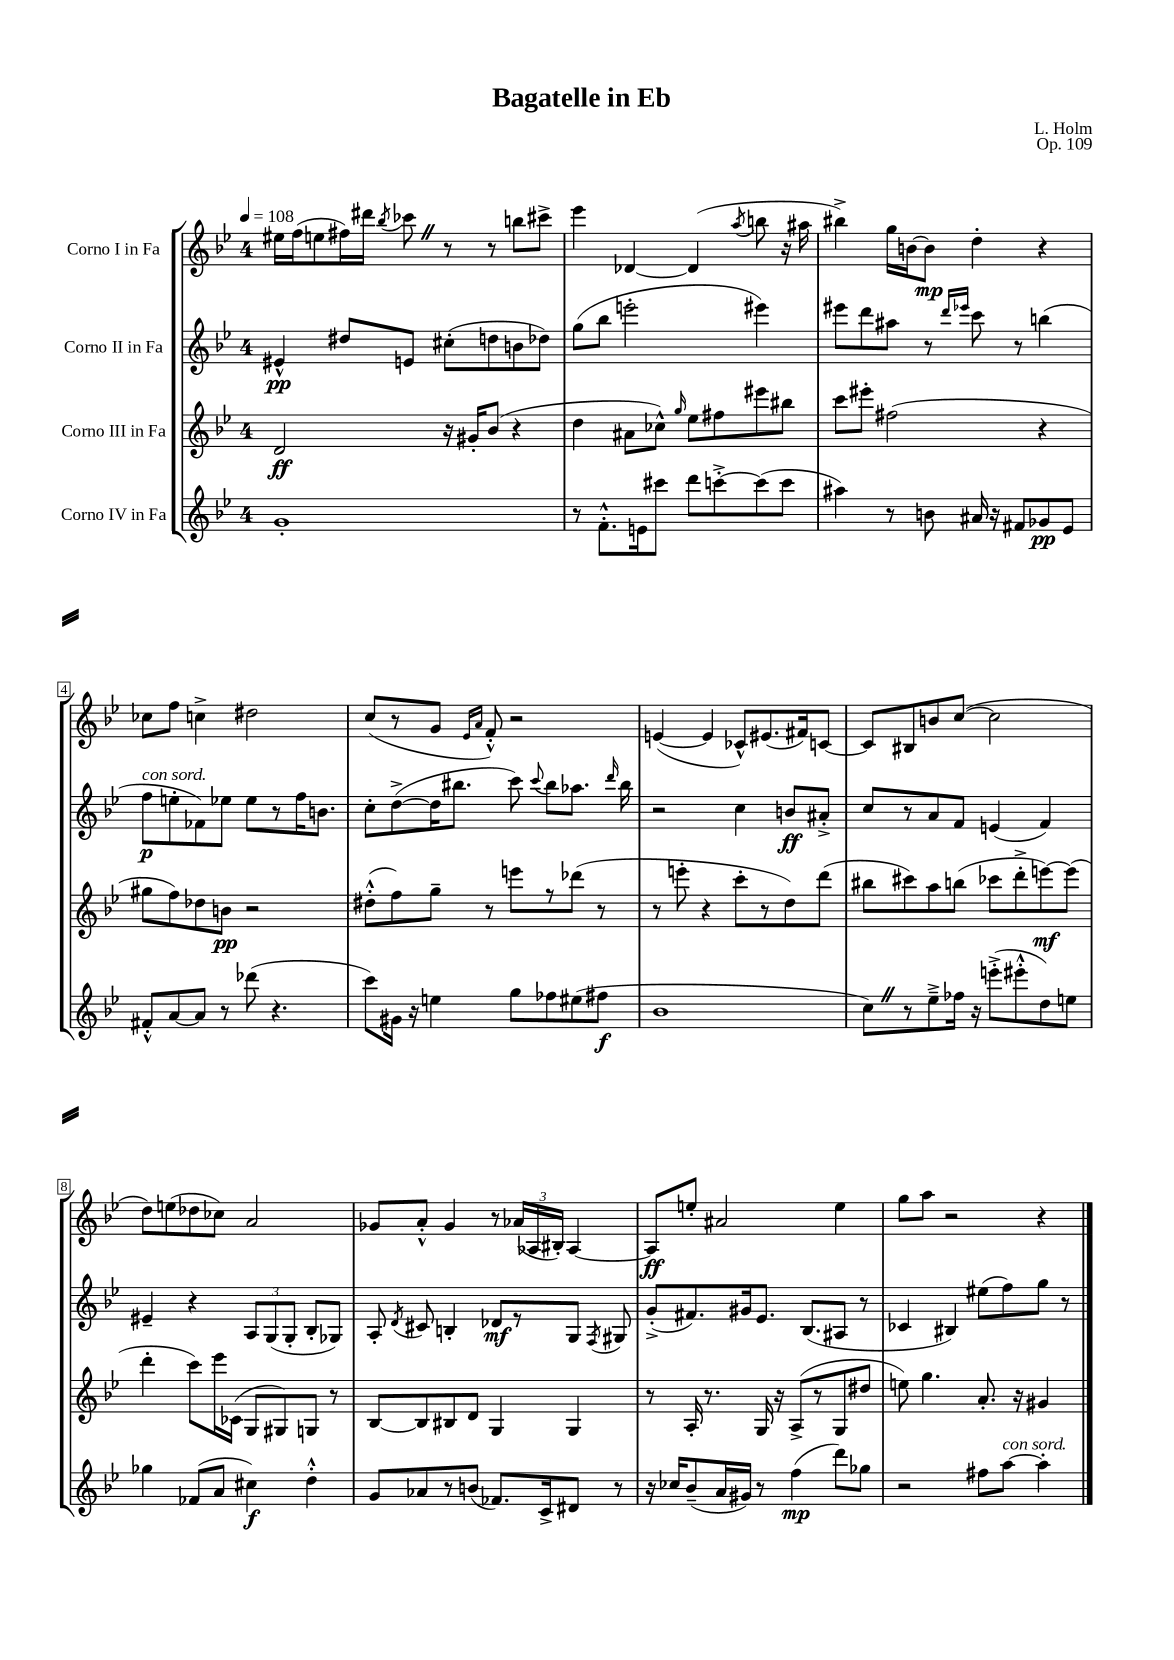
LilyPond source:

\header { title = "Bagatelle in Eb" composer = "L. Holm" opus = "Op. 109" }
<<
\new StaffGroup <<
\new Staff = "s0" \with { instrumentName = "Corno I in Fa" } {
    \clef treble \key bes \major \once \override Staff.TimeSignature.style = #'single-digit \time 4/4 \tempo 4 = 108
    \autoBeamOff eis''16[ f''16( e''8 fis''16) dis'''16] \acciaccatura { bes''8 } ces'''8 \once \override BreathingSign.text = \markup { \musicglyph "scripts.caesura.straight" } \breathe r8 r8 b''8[ cis'''8]-> |
    ees'''4 des'4~ des'4( \acciaccatura { a''8 } b''8 r16 ais''16 |
    bis''4->) g''16[ b'16~ b'8]\mp d''4-. r4 |
    ces''8[ f''8] c''4-> dis''2 |
    c''8[( r8 g'8] \grace { ees'16[ a'16] } f'8-.-^) r2 |
    e'4~( e'4 ces'8[-^) eis'8.( fis'16) c'8]~ |
    c'8[ bis8 b'8 c''8]~( c''2 |
    d''8[) e''8( des''8 ces''8]) a'2 |
    ges'8[ a'8]-.-^ ges'4 r8 \tuplet 3/2 { aes'16[( aes16 bis16]-.) } aes4~ |
    aes8[\ff e''8]-. ais'2 e''4 |
    g''8[ a''8] r2 r4 \bar "|." |
}
\new Staff = "s1" \with { instrumentName = "Corno II in Fa" } {
    \clef treble \key bes \major \once \override Staff.TimeSignature.style = #'single-digit \time 4/4
    \autoBeamOff eis'4-^\pp dis''8[ e'8] cis''8[-.( d''8 b'8 des''8]) |
    g''8[( bes''8] e'''2-. eis'''4) |
    eis'''8[ d'''8 ais''8] r8 \grace { d'''16[ ees'''16] } c'''8 r8 b''4( |
    f''8[\p^\markup { \italic "con sord." } e''8-. fes'8) ees''8] ees''8[ r8 f''16 b'8.] |
    c''8[-. d''8~->( d''16 bis''8.] c'''8) \appoggiatura { c'''8 } bis''8[ aes''8.] \grace { d'''16 } bis''16 |
    r2 c''4 b'8[\ff ais'8]-.-> |
    c''8[ r8 a'8 f'8] e'4( f'4) |
    eis'4-- r4 \tuplet 3/2 { a8[ g8( g8]-. } bes8[-. ges8]) |
    a8-. \acciaccatura { d'8 } cis'8 b4-. des'8[\mf r8 g8] \acciaccatura { f8 } gis8 |
    g'8[-.->( fis'8.) gis'16 ees'8.] bes8.[( ais8] r8 |
    ces'4 bis4) eis''8[( f''8) g''8] r8 \bar "|." |
}
\new Staff = "s2" \with { instrumentName = "Corno III in Fa" } {
    \clef treble \key bes \major \once \override Staff.TimeSignature.style = #'single-digit \time 4/4
    \autoBeamOff d'2\ff r16 gis'16[-. bes'8]( r4 |
    d''4 ais'8[ ces''8]-^) \grace { g''16 } ees''8[ fis''8 eis'''8 bis''8] |
    c'''8[ eis'''8]-. fis''2( r4 |
    gis''8[ f''8) des''8 b'8]\pp r2 |
    dis''8[-.-^( f''8) g''8]-- r8 e'''8[ r8 des'''8]( r8 |
    r8 e'''8-. r4 c'''8[-. r8 d''8) d'''8]( |
    bis''8[ cis'''8) a''8 b''8]( ces'''8[ d'''8-.-> e'''8~\mf) e'''8]( |
    d'''4-. c'''8[) ees'''16 ces'16]( g8[ gis8) g8] r8 |
    bes8[~ bes8 bis8 d'8] g4 g4 |
    r8 a16-. r8. g16 r16 a8[->( r8 g8 dis''8] |
    e''8) g''4. a'8.-. r16 gis'4 \bar "|." |
}
\new Staff = "s3" \with { instrumentName = "Corno IV in Fa" } {
    \clef treble \key bes \major \once \override Staff.TimeSignature.style = #'single-digit \time 4/4
    \autoBeamOff g'1-. |
    r8 f'8.[-.-^ e'16 cis'''8] d'''8[ c'''8~-.-> c'''8( c'''8] |
    ais''4) r8 b'8 ais'16 r16 fis'8[ ges'8\pp ees'8] |
    fis'8[-.-^ a'8~ a'8] r8 des'''8( r4. |
    c'''8[) gis'16] r16 e''4 g''8[ fes''8 eis''8( fis''8]\f |
    bes'1 |
    c''8[) \once \override BreathingSign.text = \markup { \musicglyph "scripts.caesura.straight" } \breathe r8 ees''8---> fes''16] r16 e'''8[-.->( eis'''8-.-^ d''8) e''8] |
    ges''4 fes'8[( a'8] cis''4\f) d''4-.-^ |
    g'8[ aes'8 r8 b'8]( fes'8.[) c'16-> dis'8] r8 |
    r16 ces''16[ bes'8--( a'16 gis'16]) r8 f''4\mp( d'''8[) ges''8] |
    r2 fis''8[ a''8]~^\markup { \italic "con sord." } a''4-. \bar "|." |
}
>>
>>
\layout { \context { \Score \override BarNumber.stencil = #(make-stencil-boxer 0.1 0.3 ly:text-interface::print) } }
